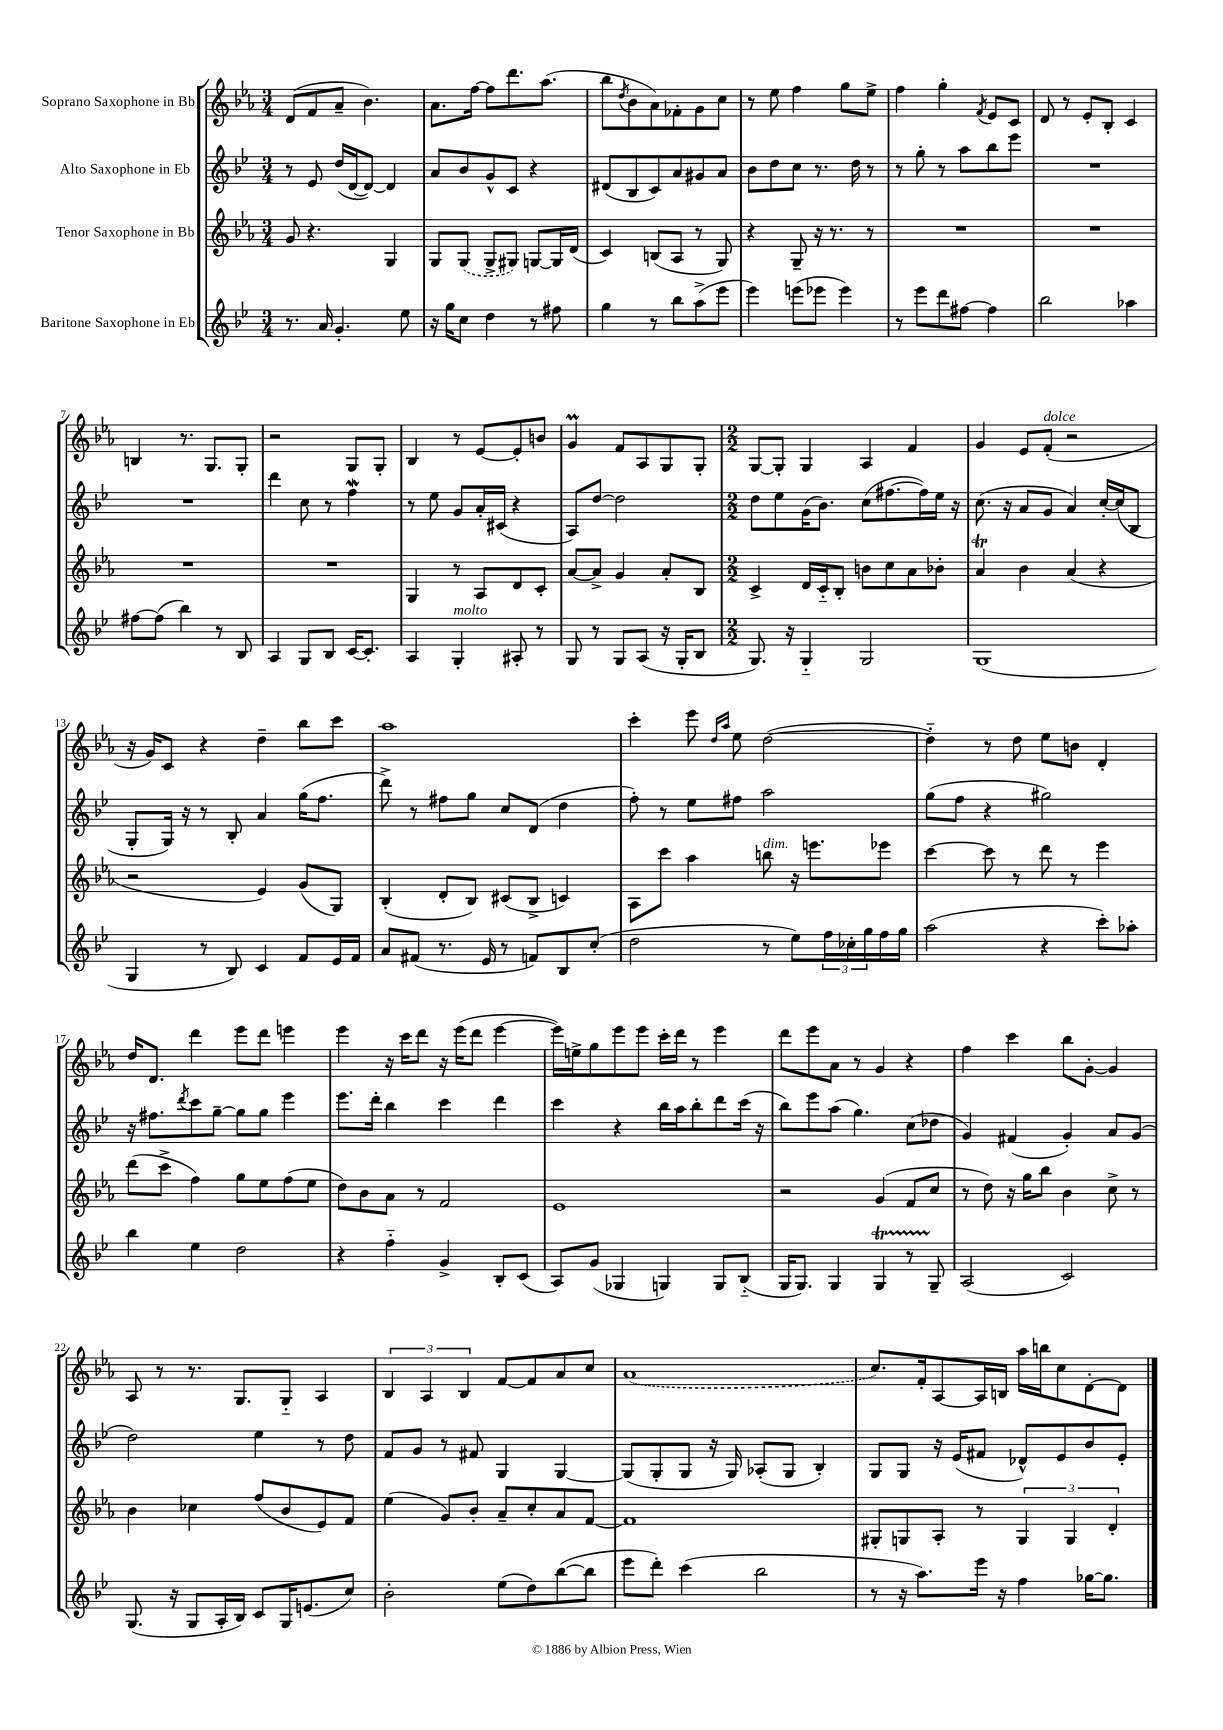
<<
\new StaffGroup <<
\new Staff = "s0" \with { instrumentName = "Soprano Saxophone in Bb" } {
    \clef treble \key ees \major \numericTimeSignature \time 3/4
    d'8( f'8 aes'8-- bes'4.) |
    aes'8. f''16~ f''8 d'''8. aes''8.( |
    bes''8 \acciaccatura { d''8 } bes'8 aes'8) fes'8-. g'8 c''8 |
    r8 ees''8 f''4 g''8 ees''8-> |
    f''4 g''4-. \acciaccatura { f'8 } ees'8 c'8 |
    d'8 r8 ees'8-. bes8-. c'4 |
    b4 r8. g8. g8-. |
    r2 g8 g8-. |
    bes4 r8 ees'8~ ees'8-. b'8 |
    g'4\prall f'8 aes8 g8 g8-. |
    \numericTimeSignature \time 2/2 g8~ g8-. g4 aes4 f'4 |
    g'4 ees'8 f'8-.^\markup { \italic "dolce" }( r2 |
    r16 g'16) c'8 r4 d''4-- bes''8 c'''8 |
    aes''1 |
    c'''4-. ees'''8 \grace { d''16 aes''16 } ees''8 d''2~( |
    d''4-_) r8 d''8 ees''8 b'8 d'4-. |
    d''16 d'8. d'''4 ees'''8 d'''8 e'''4 |
    ees'''4 r16 c'''16 d'''8 r16 ees'''16( d'''8 ees'''4~ |
    ees'''16) e''16-> g''8 ees'''8 ees'''8 c'''16-. d'''16 r8 ees'''4 |
    d'''8 ees'''8 aes'8 r8 g'4 r4 |
    f''4 c'''4 bes''8 g'8~-. g'4 |
    aes8 r8 r8. g8. g8-_ aes4 |
    \tuplet 3/2 { bes4 aes4 bes4 } f'8~ f'8 aes'8 c''8 |
    \once \slurDashed aes'1( |
    c''8.) f'16-. aes8~ aes16 b16 aes''16 b''16 c''8 d'8~-. d'8 \bar "|." |
}
\new Staff = "s1" \with { instrumentName = "Alto Saxophone in Eb" } {
    \clef treble \key bes \major \numericTimeSignature \time 3/4
    r8 ees'8 d''16( d'16~ d'8~) d'4 |
    a'8 bes'8 g'8-^ c'8 r4 |
    dis'8( bes8 c'8) a'8 gis'8 a'8 |
    bes'8 d''8 c''8 r8. d''16 r8 |
    r8 g''8-. r8 a''8 bes''8 ees'''8 |
    R2. |
    R2. |
    d'''4 c''8 r8 f''4\mordent |
    r8 ees''8 g'8 a'16-. cis'16( r4 |
    a8) d''8~ d''2 |
    \numericTimeSignature \time 2/2 d''8 ees''8 g'16( bes'8.) c''8( fis''8.~ fis''16) ees''16 r16 |
    c''8.( r16 a'8 g'8 a'4) c''16~-. c''16( bes8 |
    g8-. g16) r16 r8 bes8-. a'4 g''16( f''8. |
    d'''8->) r8 fis''8 g''8 c''8 d'8( d''4 |
    f''8-.) r8 ees''8 fis''8 a''2 |
    g''8( f''8 r4 gis''2) |
    r16 fis''8. \acciaccatura { d'''8 } c'''8 g''8~-- g''8 g''8 ees'''4 |
    ees'''8. d'''16-. bes''4 c'''4 d'''4 |
    c'''4 r4 bes''16 a''16 bes''8-. d'''8 c'''16( r16 |
    bes''8) ees'''8 a''8( g''4.) c''8( des''8 |
    g'4) fis'4( g'4-.) a'8 g'8( |
    d''2) ees''4 r8 d''8 |
    f'8 g'8 r8 fis'8 g4 g4~ |
    g8( g8-. g8 r16 g16) aes8-.( g8 bes4-.) |
    g8 g8 r16 ees'16( fis'8 des'8-^) ees'8 bes'8 ees'8-. \bar "|." |
}
\new Staff = "s2" \with { instrumentName = "Tenor Saxophone in Bb" } {
    \clef treble \key ees \major \numericTimeSignature \time 3/4
    g'8 r4. g4 |
    g8 \once \slurDashed g8( g8-> gis8) g8~ g16 d'16( |
    c'4) b8( aes8 r8 g8) |
    r4 g8-- r16 r8. r8 |
    R2. |
    R2. |
    R2. |
    R2. |
    g4 r8 aes8 d'8 c'8-. |
    aes'8~ aes'8-> g'4 aes'8-. bes8 |
    \numericTimeSignature \time 2/2 c'4-> d'16 c'16-_ bes8-. b'8 c''8 aes'8 bes'8-. |
    aes'4\trill bes'4 aes'4( r4 |
    r2 ees'4) g'8( g8) |
    bes4-.( d'8-. bes8) cis'8( bes8-> c'4) |
    aes8 c'''8 aes''4 b''8^\markup { \italic "dim." } r16 e'''8. ees'''8 |
    c'''4~ c'''8 r8 d'''8 r8 ees'''4 |
    d'''8( c'''8-> f''4) g''8 ees''8 f''8( ees''8 |
    d''8) bes'8 aes'8 r8 f'2 |
    ees'1 |
    r2 g'4( f'8 c''8 |
    r8 d''8) r16 g''16 bes''8 bes'4 c''8-> r8 |
    bes'4 ces''4 f''8( bes'8 ees'8) f'8 |
    ees''4( g'8) bes'8-. aes'8-- c''8-. aes'8 f'8~ |
    f'1 |
    gis8-. g8 aes8-. r8 \tuplet 3/2 { g4 g4 d'4-. } \bar "|." |
}
\new Staff = "s3" \with { instrumentName = "Baritone Saxophone in Eb" } {
    \clef treble \key bes \major \numericTimeSignature \time 3/4
    r8. a'16 g'4.-. ees''8 |
    r16 g''16 c''8 d''4 r8 fis''8 |
    g''4 r8 bes''8 a''8->( ees'''8 |
    ees'''4) e'''8( ees'''8 ees'''4) |
    r8 ees'''8 d'''8 fis''8~ fis''4 |
    bes''2 aes''4 |
    fis''8~ fis''8( bes''4) r8 bes8 |
    a4 g8 bes8 c'16~ c'8.-. |
    a4 g4-.^\markup { \italic "molto" } ais8-. r8 |
    g8 r8 g8 a8( r16 g16-. bes8 |
    \numericTimeSignature \time 2/2 g8.) r16 g4-_ g2 |
    g1( |
    g4 r8 bes8) c'4 f'8 ees'16 f'16 |
    a'8 fis'8( r8. ees'16 r8 f'8) bes8 c''8-.( |
    d''2 r8 ees''8) \tuplet 3/2 { f''16 ces''16-. g''16 } f''16 g''16 |
    a''2( r4 c'''8-.) aes''8-. |
    bes''4 ees''4 d''2 |
    r4 f''4-_ g'4-> bes8-. c'8( |
    a8) g'8( ges4 g4) g8 bes8-_( |
    g16 g8.) g4 g4\startTrillSpan r8 g8--\stopTrillSpan |
    a2( c'2) |
    g8.( r16 g8 a16-. bes16) c'8 g16 e'8.( c''8) |
    bes'2-. ees''8( d''8) bes''8~( bes''8 |
    ees'''8 d'''8-.) c'''4( bes''2 |
    r8 r16 a''8.) ees'''16 r16 f''4 ges''16~ ges''8. \bar "|." |
}
>>
>>
